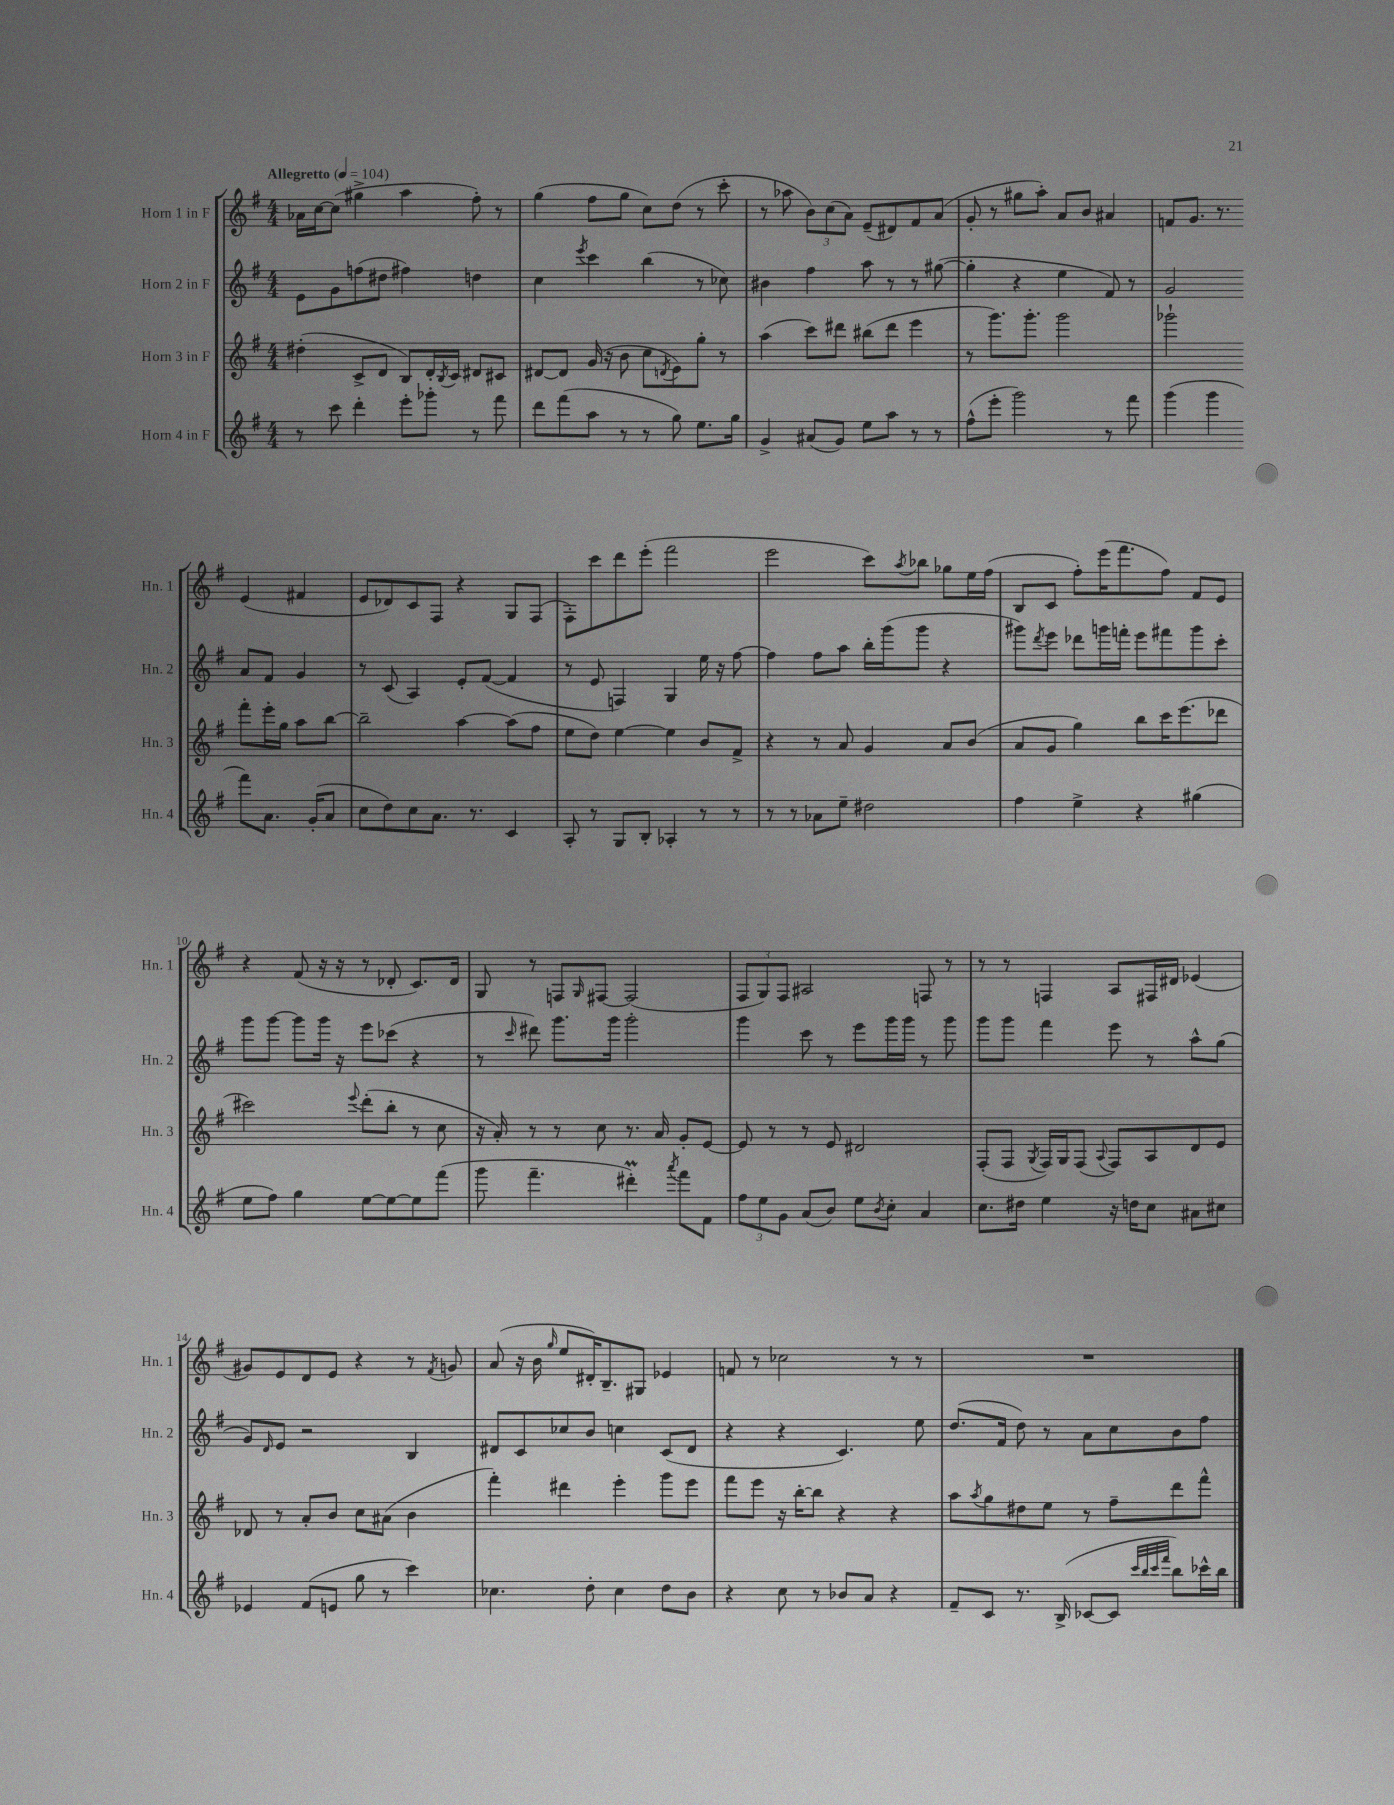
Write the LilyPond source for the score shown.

<<
\new StaffGroup <<
\new Staff = "s0" \with { instrumentName = "Horn 1 in F" shortInstrumentName = "Hn. 1" } {
    \clef treble \key g \major \numericTimeSignature \time 4/4 \tempo "Allegretto" 4 = 104
    aes'16 c''16~ c''8( gis''4-> a''4 fis''8-.) r8 |
    g''4( fis''8 g''8 c''8) d''8( r8 c'''8-. |
    r8 aes''8 \tuplet 3/2 { b'8) c''8( a'8) } e'8--( dis'8) fis'8 a'8( |
    g'8-. r8 gis''8 a''8-.) a'8 b'8 ais'4 |
    f'8 g'8. r8. e'4( fis'4 |
    e'8 des'8) c'8 fis8 r4 g8 fis8( |
    fis8-.) c'''8 d'''8 e'''8-.( fis'''2 |
    e'''2 c'''8) \acciaccatura { a''8 } bes''8 ges''8 e''16 fis''16( |
    b8 c'8 fis''8-.) e'''16( fis'''8. fis''8) fis'8 e'8 |
    r4 fis'8( r16 r16 r8 des'8-. c'8.) des'16 |
    g8 r8 f8 \grace { g16 } fis8~ fis2( |
    \tuplet 3/2 { fis8 g8) fis8 } ais2 f8 r8 |
    r8 r8 f4 a8 fis16 dis'16 ees'4( |
    gis'8) e'8 d'8 e'8 r4 r8 \acciaccatura { fis'8 } g'8 |
    a'8( r16 b'16 \grace { g''16 } e''8 dis'16-.) b8.-- gis8 ees'4 |
    f'8 r8 ces''2 r8 r8 |
    R1 \bar "|." |
}
\new Staff = "s1" \with { instrumentName = "Horn 2 in F" shortInstrumentName = "Hn. 2" } {
    \clef treble \key g \major \numericTimeSignature \time 4/4
    e'8 g'8 f''8( dis''8 fis''4) d''4 |
    c''4 \acciaccatura { e'''8 } c'''4 b''4( r8 ces''8) |
    bis'4 fis''4 a''8 r8 r8 gis''8~( |
    gis''4-. r4 e''4 fis'8) r8 |
    g'2 a'8 fis'8 g'4 |
    r8 c'8( a4) e'8-. fis'8~( fis'4 |
    r8 e'8 f4) g4 e''16 r16 fis''8~ |
    fis''4 fis''8 a''8 b''16-. g'''16( g'''8 r4 |
    gis'''8) \acciaccatura { d'''8 } e'''8 des'''8 g'''16 f'''16-. e'''8 fis'''8 g'''8 c'''8-. |
    g'''8 g'''8~ g'''8 g'''16 r16 e'''8 ces'''8( r4 |
    r8 \grace { c'''16 } dis'''8) g'''8. g'''16 g'''2-. |
    g'''4 c'''8 r8 e'''8 g'''16 g'''16 r8 g'''8 |
    g'''8 g'''8 fis'''4 e'''8 r8 a''8-^ g''8( |
    g'8) \grace { d'16 } e'8 r2 b4 |
    dis'8 c'8 ces''8 b'8 c''4 c'8( dis'8 |
    r4 r4 c'4.) e''8 |
    d''8.( fis'16 d''8) r8 a'8 c''8 b'8 fis''8 \bar "|." |
}
\new Staff = "s2" \with { instrumentName = "Horn 3 in F" shortInstrumentName = "Hn. 3" } {
    \clef treble \key g \major \numericTimeSignature \time 4/4
    dis''4-.( c'8-> d'8 b8) d'16-. \acciaccatura { b8 } c'16 dis'8 cis'8 |
    dis'8~ dis'8 g'16( r16 b'8 c''8 \acciaccatura { d'8 } e'8) g''8-. r8 |
    a''4( c'''8) dis'''8 bis''8( dis'''8 e'''4 |
    r8 g'''8.) g'''8.-. g'''2 |
    ges'''2-! fis'''8-. e'''16-. g''16 a''8 b''8~ |
    b''2-- a''4~ a''8( fis''8 |
    e''8 d''8) e''4~ e''4 b'8 fis'8-> |
    r4 r8 a'8 g'4 a'8 b'8( |
    a'8 g'8 g''4) b''8 c'''16 e'''8.( des'''8 |
    cis'''2) \appoggiatura { e'''8 } d'''8-.( b''8-. r8 c''8 |
    r16 a'16-.) r8 r8 c''8 r8. a'16 g'8-. e'8~ |
    e'8 r8 r8 e'8 dis'2 |
    fis8-.( fis8 \acciaccatura { g8 } fis16) g16 fis8( \appoggiatura { a8 } fis8) a8 d'8 e'8 |
    des'8 r8 a'8-. b'8 c''8 ais'8( b'4 |
    fis'''4-.) dis'''4 e'''4-. g'''8 e'''8 |
    fis'''8 e'''8 r16 b''16~-. b''8 r4 r4 |
    a''8 \acciaccatura { a''8 } g''8 dis''8 e''8 r8 fis''8-- d'''8 fis'''8-^ \bar "|." |
}
\new Staff = "s3" \with { instrumentName = "Horn 4 in F" shortInstrumentName = "Hn. 4" } {
    \clef treble \key g \major \numericTimeSignature \time 4/4
    r8 c'''8 d'''4-. e'''8-. ges'''8-. r8 fis'''8 |
    d'''8 fis'''8( a''8 r8 r8 g''8) e''8. g''16 |
    g'4-> ais'8( g'8) e''8 a''8 r8 r8 |
    fis''8-^( e'''8-. g'''2) r8 fis'''8 |
    g'''4( g'''4 fis'''8) a'8. g'16-.( a'8 |
    c''8 d''8) c''8 a'8. r8. c'4 |
    a8-. r8 g8 b8-. aes4-. r8 r8 |
    r8 r8 aes'8 e''8-- dis''2 |
    fis''4 e''4-> r4 gis''4( |
    e''8 fis''8) g''4 e''8~ e''8~ e''8 fis'''8( |
    g'''8 fis'''4.-- dis'''4-.\prall) \acciaccatura { a'''8 } fis'''8 fis'8 |
    \tuplet 3/2 { fis''8 e''8 g'8 } a'8( b'8) e''8 \acciaccatura { b'8 } c''8-. a'4 |
    c''8. dis''16 e''4 r16 d''16 c''8 ais'8 cis''8 |
    ees'4 fis'8( e'8 g''8 r8 c'''4) |
    ces''4. d''8-. ces''4 d''8 b'8 |
    r4 c''8 r8 bes'8 a'8 r4 |
    fis'8-- c'8 r8. b16->( ces'8~ ces'8 \grace { c'''32 b''32 c'''32 fis'''32 } b''8) ces'''16-^ b''16 \bar "|." |
}
>>
>>
